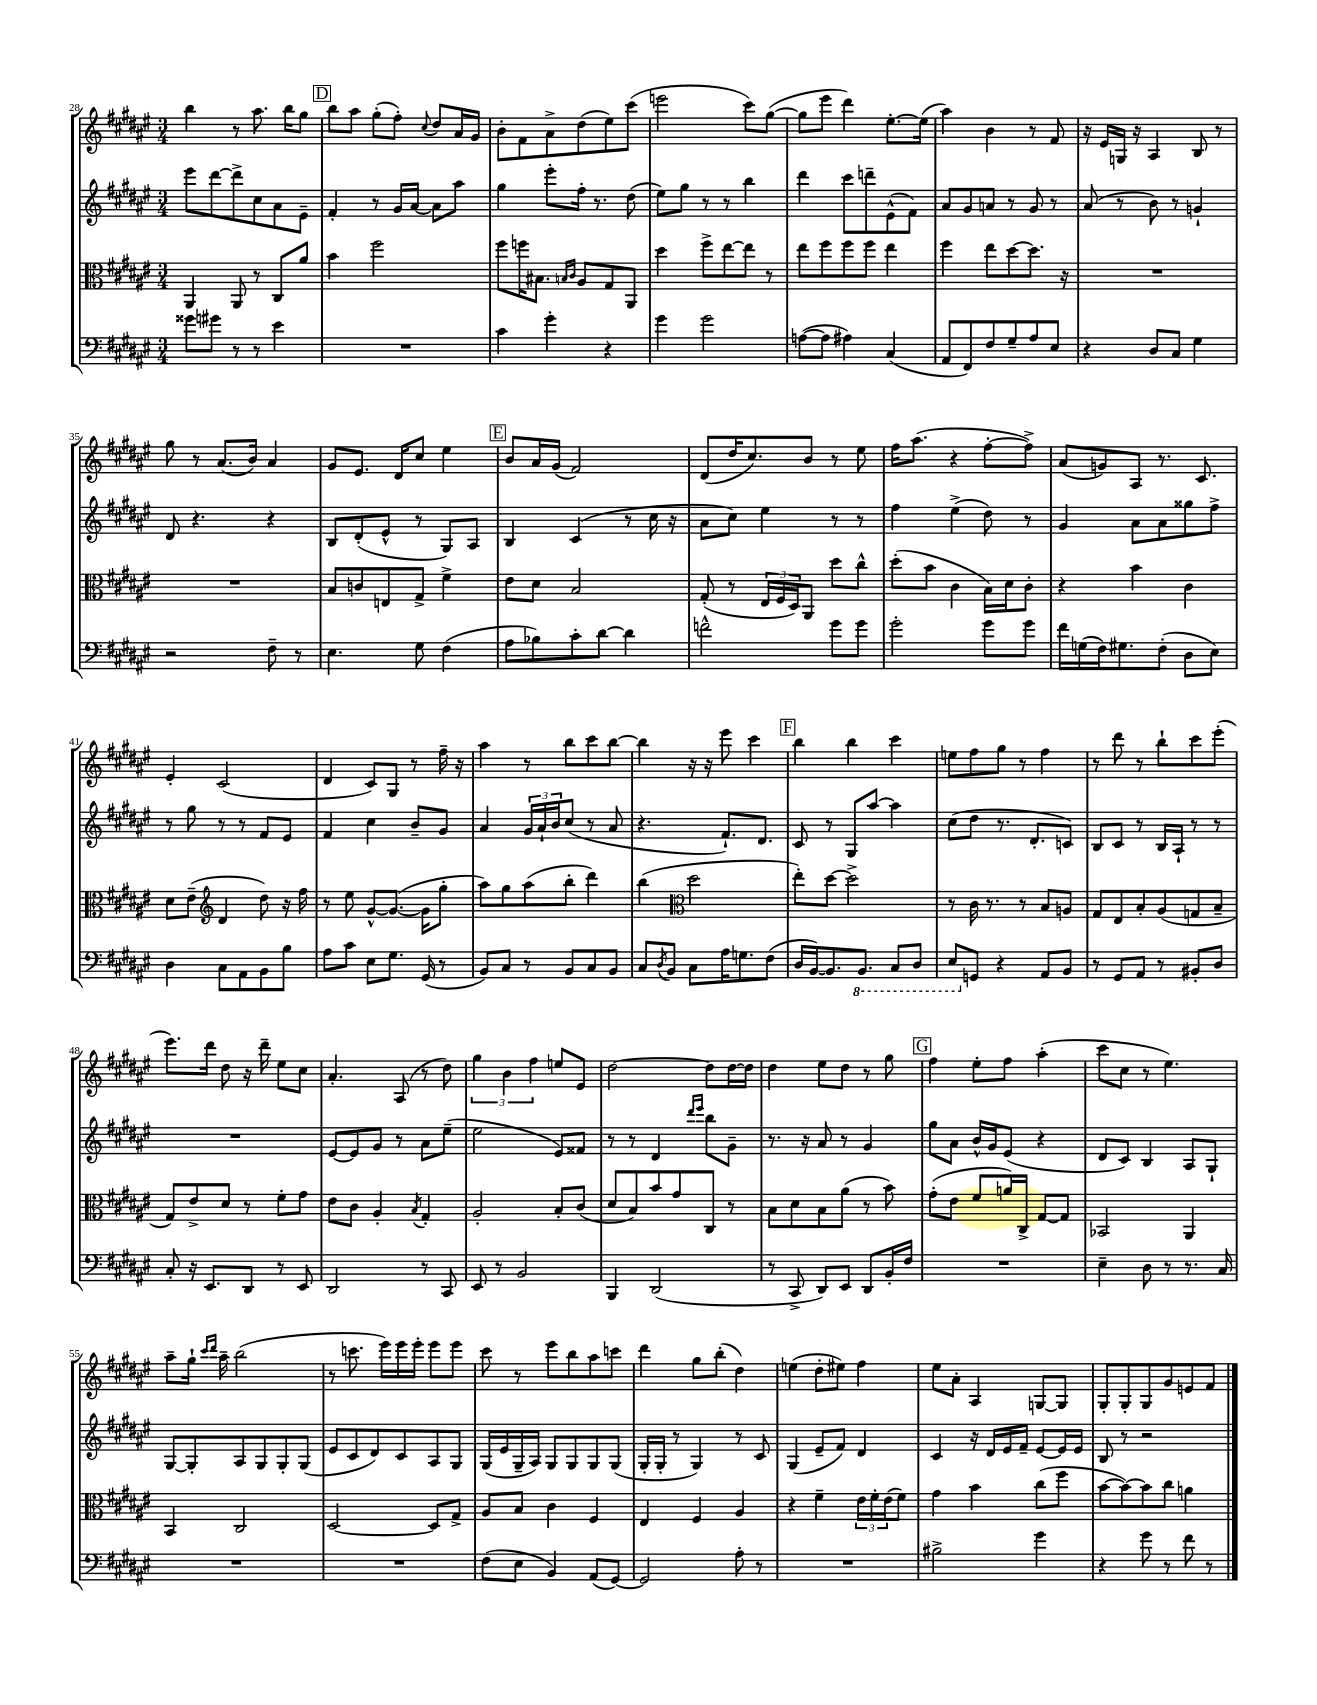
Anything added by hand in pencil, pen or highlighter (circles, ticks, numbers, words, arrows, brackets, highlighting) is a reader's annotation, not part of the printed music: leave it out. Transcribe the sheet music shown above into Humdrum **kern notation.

**kern	**kern	**kern	**kern
*part4	*part3	*part2	*part1
*staff4	*staff3	*staff2	*staff1
*clefF4	*clefC3	*clefG2	*clefG2
*k[f#c#g#d#a#e#]	*k[f#c#g#d#a#e#]	*k[f#c#g#d#a#e#]	*k[f#c#g#d#a#e#]
*M3/4	*M3/4	*M3/4	*M3/4
=28	=28	=28	=28
8g##X\L	4AA#/	8eee#\L	4bb\
8g#X\J	.	[8ddd#\	.
8r	8AA#/	8ddd#^\]	8r
8r	8r	8cc#\	8.aa#\
4e#\	8C#/L	8a#\	.
.	.	.	16bb\KL
.	8a#/J	8e#~\J	8gg#\J
!!LO:REH:place=s1:t=D
=29	=29	=29	=29
2.r	4b\	4f#'/	8bb\L
.	.	.	8aa#\J
.	2ff#\	8r	(8gg#'\L
.	.	16g#/LL	8ff#'\J)
.	.	[16a#/JJ	.
.	.	.	8qqcc#/
.	.	8a#\L]	8dd#/L
.	.	8aa#\J	16a#/L
.	.	.	16g#/JJ
=30	=30	=30	=30
4c#\	8ff#\L	4gg#\	8b'\L
.	16ffn\K	.	8f#\
.	8.B#X\J	.	.
4g#'\	.	8eee#'\L	8a#^\
.	16qqBn/LL	.	.
.	16qqc#/JJ	.	.
.	8A#/L	16ff#'\Jk	(8dd#\
.	.	8.r	.
4r	8G#/	.	8ee#\)
.	8AA#/J	(8dd#\	(8ccc#\J
=31	=31	=31	=31
4g#\	4dd#\	8ee#\L)	2eeen\
.	.	8gg#\J	.
2g#\	8ff#^\L	8r	.
.	[8ee#\	8r	.
.	8ee#\J]	4bb\	8ccc#\L)
.	8r	.	([8gg#\J
=32	=32	=32	=32
([8An\L	8ee#\L	4ddd#\	8gg#\L]
8A\J]	8ff#\	.	8eee#\J
4A#X\)	8ff#\	8ccc#\L	4ddd#\)
.	8ff#\J	8dddn~\	.
(4C#/	4ee#\	(8e#^^\	[8.ee#'\L
.	.	8f#\J)	.
.	.	.	(16ee#\Jk]
=33	=33	=33	=33
8AA#/L	4ff#\	8a#/L	4aa#\)
8FF#/)	.	8g#/	.
8F#/	8ee#\L	8an/J	4b\
8G#~/	[8dd#\	8r	.
8A#/	8.dd#\J]	8g#/	8r
8E#/J	.	8r	8f#/
.	16r	.	.
=34	=34	=34	=34
4r	2.r	(8a#/	16r
.	.	.	16e#/LL
.	.	8r	16Gn/JJ
.	.	.	16r
8D#/L	.	8b\)	4A#/
8C#/J	.	8r	.
4G#\	.	4gn`/	8B/
.	.	.	8r
!!LO:LB:g=z
=35	=35	=35	=35
2r	2.r	8d#/	8gg#\
.	.	4.r	8r
.	.	.	(8.a#/L
.	.	.	16b/Jk)
8F#~\	.	4r	4a#/
8r	.	.	.
=36	=36	=36	=36
4.E#\	8B/L	8B/L	8g#/L
.	8cn/	(8d#'/	8.e#/J
.	8En/	8e#^^/J	.
.	.	.	16d#/KL
8G#\	8G#^/J	8r	8cc#/J
(4F#\	4f#^\	8G#/L)	4ee#\
.	.	8A#/J	.
!!LO:REH:place=s1:t=E
=37	=37	=37	=37
8A#\L	8e#\L	4B/	8b/L
8B-X\)	8d#\J	.	16a#/L
.	.	.	(16g#/JJ
8c#'\	2B/	(4c#/	2f#/)
[8d#\J	.	.	.
4d#\]	.	8r	.
.	.	16cc#\	.
.	.	16r	.
=38	=38	=38	=38
2fn^^\	(8G#'/	8a#\L	(8d#/L
.	8r	8cc#\J)	16dd#/K
.	.	.	8.cc#/)
.	24E#/LL	4ee#\	.
.	24F#/	.	.
.	24D#/J)	.	.
.	8AA#/J	.	8b/J
8g#\L	8dd#\L	8r	8r
8g#\J	8cc#^^\J	8r	8ee#\
=39	=39	=39	=39
2g#'\	(8dd#'\L	4ff#\	16ff#\KL
.	.	.	(8.aa#\J
.	8b\J	.	.
.	4c#\	(4ee#^\	4r
8g#\L	16B\LL)	8dd#\)	[8ff#'\L
.	16d#\J	.	.
8g#\J	8c#'\J	8r	8ff#^\J])
=40	=40	=40	=40
16f#\LL	4r	4g#/	(8a#/L
(16Gn\	.	.	.
16F#\J)	.	.	8gn/)
8.G#X\	.	.	.
.	4b\	8a#\L	8A#/J
(8F#'\J	.	8a#\	8.r
8D#\L	4c#\	8gg##X\	.
.	.	.	8.c#/
8E#\J)	.	8ff#^\J	.
!!LO:LB:g=z
=41	=41	=41	=41
4D#\	8d#\L	8r	4e#'/
.	(8e#~\J	8gg#\	.
*	*clefG2	*	*
8C#\L	4d#/	8r	(2c#/
8AA#\	.	8r	.
8BB\	8dd#\)	8f#/L	.
8B\J	16r	8e#/J	.
.	16ff#\	.	.
=42	=42	=42	=42
8A#\L	8r	4f#/	4d#/
8c#\J	8ee#\	.	.
8E#\L	[8g#^^/L	4cc#\	8c#/L)
8.G#\J	(8.g#/J_	.	8G#/J
.	.	8b~/L	8r
(16GG#/	16g#\KL]	.	.
8r	8gg#'\J	8g#/J	16ff#~\
.	.	.	16r
=43	=43	=43	=43
8BB/L)	8aa#\L)	4a#/	4aa#\
8C#/J	8gg#\	.	.
8r	(8aa#\	24g#/LL	8r
.	.	24a#`/	.
.	.	24b/J	.
8BB/L	8bb'\J	(8cc#/J	8bb\L
8C#/	4ddd#\)	8r	8ccc#\
8BB/J	.	8a#/	[8bb\J
=44	=44	=44	=44
8C#/L	(4bb\	4.r	4bb\]
8qD#/	.	.	.
8BB/J	.	.	.
*	*clefC3	*	*
8C#\L	2dd#\	.	16r
.	.	.	16r
16A#\K	.	8.f#`/L)	8eee#\
8.Gn\	.	.	.
.	.	.	4ccc#\
.	.	8.d#/J	.
(8F#\J	.	.	.
!!LO:REH:place=s1:t=F
=45	=45	=45	=45
16D#/LL	8ee#'\L)	8c#/	4bb\
[16BB/J)	.	.	.
8.BB/]	[8dd#\J	8r	.
.	2dd#^\]	8G#/L	4bb\
*8ba	*	*	*
8.BBB/J	.	.	.
.	.	[8aa#/J	.
8CC#/L	.	4aa#\]	4ccc#\
8DD#/J	.	.	.
=46	=46	=46	=46
8EE#/L	8r	(8cc#\L	8een\L
*X8ba	*	*	*
8GGn/J	16c#\	8dd#\J	8ff#\
.	8.r	.	.
4r	.	8.r	8gg#\J
.	8r	.	8r
.	.	8.d#'/L	.
8AA#/L	8B/L	.	4ff#\
8BB/J	8An/J	8cn/J)	.
=47	=47	=47	=47
8r	8G#/L	8B/L	8r
8GG#/L	8E#/	8c#/J	8ddd#\
8AA#/J	8B'/	8r	8r
8r	(8A#/	16B/LL	8bb`\L
.	.	16A#`/JJ	.
8BB#X'/L	8Gn/	8r	8ccc#\
8D#/J	8B~/J	8r	(8eee#'\J
!!LO:LB:g=z
=48	=48	=48	=48
8C#'/	8G#/L)	2.r	8.eee#\L)
16r	8e#^/	.	.
8.EE#/L	.	.	16ddd#\Jk
.	8d#/J	.	8dd#\
8DD#/J	8r	.	16r
.	.	.	16ddd#~\
8r	8f#'\L	.	8ee#\L
8EE#/	8g#\J	.	8cc#\J
=49	=49	=49	=49
2DD#/	8e#\L	[8e#/L	4.a#'/
.	8c#\J	8e#/]	.
.	4A#'/	8g#/J	.
.	.	8r	(8A#/
.	8qB/	.	.
8r	4G#'/	8a#\L	8r
8CC#/	.	(8ee#~\J	8dd#\)
=50	=50	=50	=50
8EE#/	2A#'/	2ee#\	6gg#\
8r	.	.	.
.	.	.	6b\
2BB/	.	.	.
.	.	.	6ff#\
.	8B'/L	8e#/L)	8een/L
.	(8c#/J	8f##X/J	8e#/J
=51	=51	=51	=51
4BBB/	8d#/L	8r	[2dd#\
.	8B/)	8r	.
(2DD#/	8b/	4d#/	.
.	8g#/	.	.
.	.	16qqddd#/LL	.
.	.	16qqeee#/JJ	.
.	8C#/J	8bb\L	8dd#\L]
.	8r	8g#~\J	[16dd#\L
.	.	.	16dd#\JJ]
=52	=52	=52	=52
8r	8B\L	8.r	4dd#\
8CC#^/	8d#\	.	.
.	.	16r	.
8DD#/L)	8B\	8a#/	8ee#\L
8EE#/J	(8a#\J	8r	8dd#\J
8DD#/L	8r	4g#/	8r
16BB'/L	8b\)	.	8gg#\
16F#/JJ	.	.	.
!!LO:REH:place=s1:t=G
=53	=53	=53	=53
2.r	(8g#'\L	8gg#\L	4ff#\
.	8e#\J	8a#\J	.
.	8f#/L	16b^^/LL	8ee#'\L
.	.	16g#/J	.
.	16an/L)	(8e#/J	8ff#\J
.	16C#^/JJ	.	.
.	[8G#/L	4r	(4aa#'\
.	8G#/J]	.	.
=54	=54	=54	=54
4E#~\	2BB-X/	8d#/L	8ccc#\L
.	.	8c#/J)	8cc#\J
8D#\	.	4B/	8r
8r	.	.	4.ee#\)
8.r	4AA#/	8A#/L	.
.	.	8G#`/J	.
16C#/	.	.	.
!!LO:LB:g=z
=55	=55	=55	=55
2.r	4BB/	[8G#/L	8aa#~\L
.	.	8G#'/]	16gg#`\Jk
.	.	.	16qqccc#/LL
.	.	.	16qqddd#/JJ
.	.	.	16aa#~\
.	2C#/	8A#/	(2bb\
.	.	8G#/	.
.	.	8G#'/	.
.	.	(8G#/J	.
=56	=56	=56	=56
2.r	[2D#/	8e#/L	8r
.	.	8c#/	8.cccn\
.	.	8d#/)	.
.	.	.	16eee#\LL)
.	.	8c#/	16eee#\
.	.	.	16eee#'\JJ
.	8D#/L]	8A#/	8eee#\L
.	8G#^/J	8G#/J	8eee#\J
=57	=57	=57	=57
(8F#\L	8A#/L	(16G#/LL	8ccc#\
.	.	16e#/	.
8E#\J	8B/J	16G#~/	8r
.	.	16A#/JJ)	.
4BB/)	4c#\	8G#/L	8eee#\L
.	.	8G#/	8bb\
(8AA#/L	4F#/	8G#/	8aa#\
[8GG#/J)	.	(8G#/J	8cccn\J
=58	=58	=58	=58
2GG#/]	4E#/	16G#'/LL	4ddd#\
.	.	16G#'/JJ	.
.	.	8r	.
.	4F#/	4G#/)	8gg#\L
.	.	.	(8bb'\J
8A#'\	4A#/	8r	4dd#\)
8r	.	8c#/	.
=59	=59	=59	=59
2.r	4r	(4G#/	(4een\
.	4f#~\	8e#~/L	8dd#'\L
.	.	8f#/J)	8ee#X\J)
.	24e#\LL	4d#/	4ff#\
.	24f#'\	.	.
.	(24e#\J	.	.
.	8f#\J)	.	.
=60	=60	=60	=60
2B#X^\	4g#\	4c#/	8ee#\L
.	.	.	8a#'\J
.	4b\	16r	4A#/
.	.	16d#/LL	.
.	.	16e#/	.
.	.	16f#~/JJ	.
4g#\	(8cc#\L	[8e#/L	[8Gn/L
.	8ff#\J	16e#/L]	8G/J]
.	.	16e#/JJ	.
=61	=61	=61	=61
4r	[8b\L	8B/	8G#'/L
.	8b\_)	8r	8G#'/
8g#\	8b\]	2r	8G#/
8r	8cc#\J	.	8g#/
8f#\	4an\	.	8en/
8r	.	.	8f#/J
==	==	==	==
*-	*-	*-	*-
